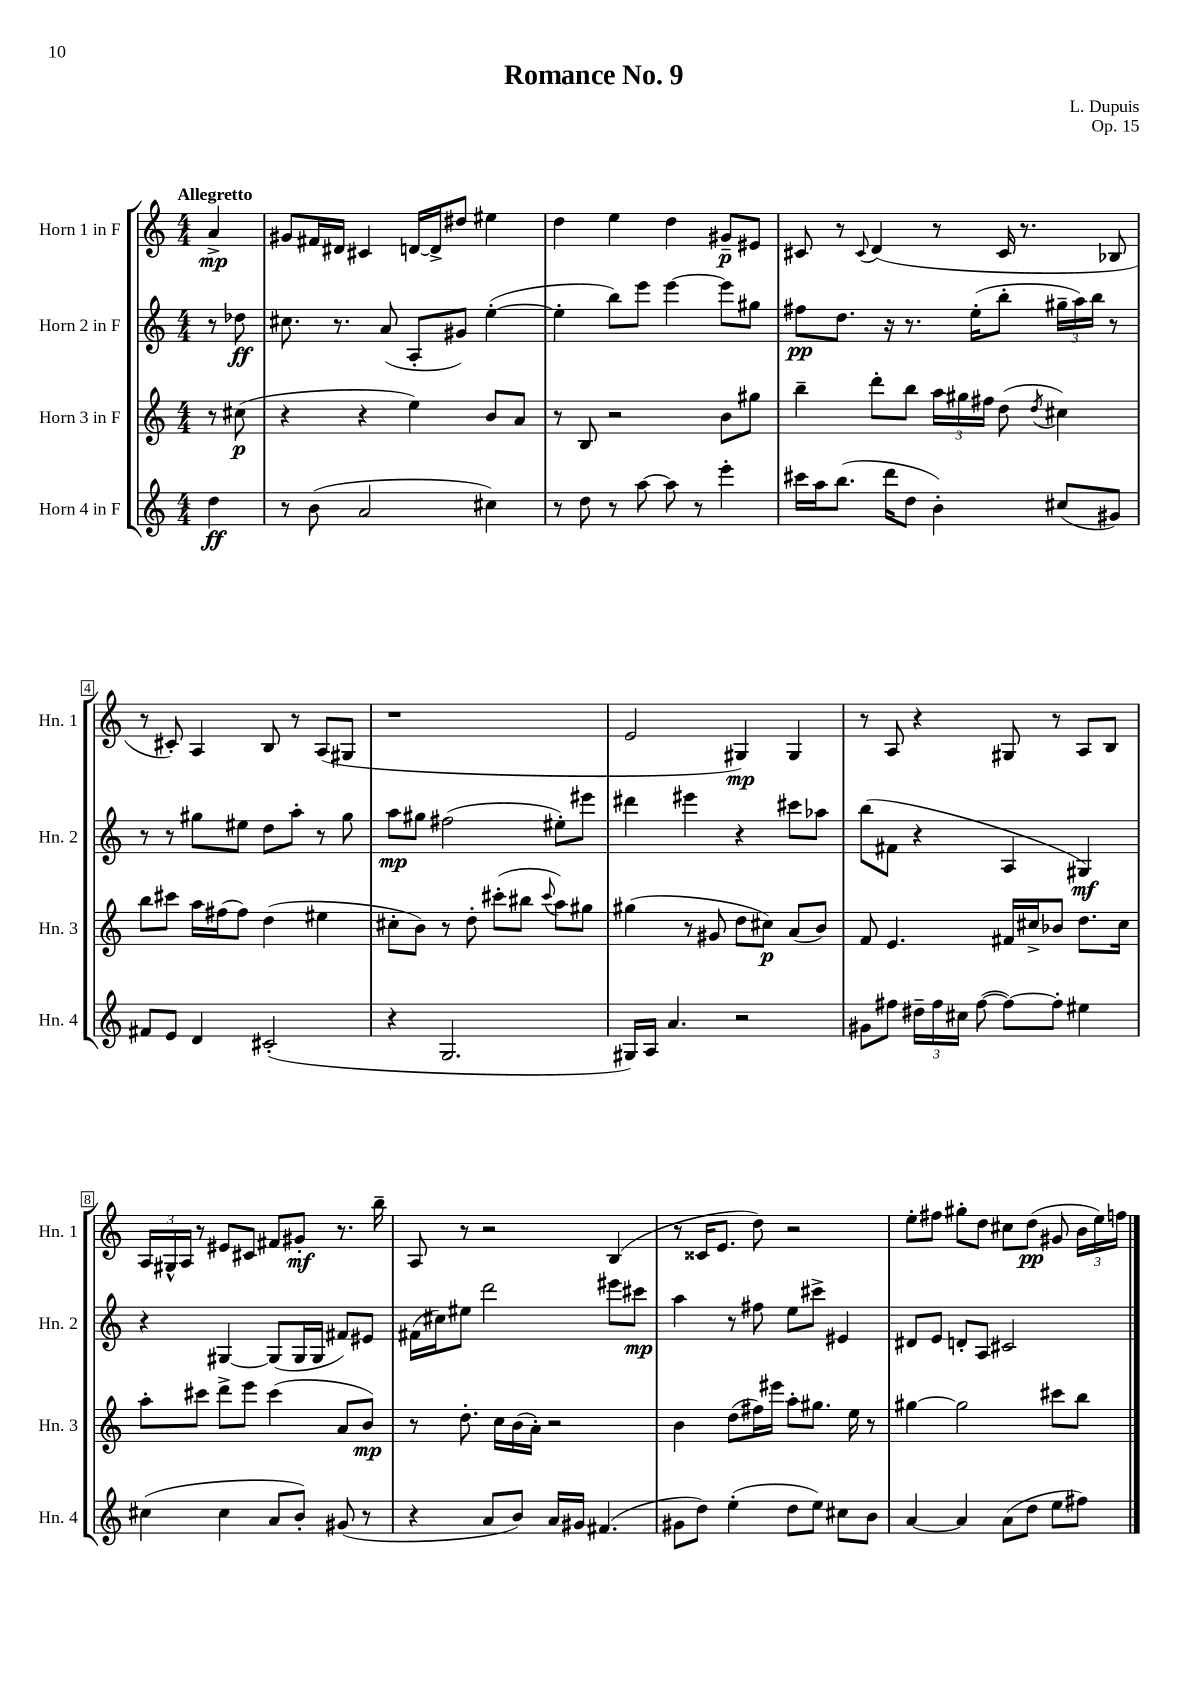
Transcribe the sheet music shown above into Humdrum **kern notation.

**kern	**kern	**kern	**kern
*staff4	*staff3	*staff2	*staff1
*clefG2	*clefG2	*clefG2	*clefG2
*k[]	*k[]	*k[]	*k[]
*M4/4	*M4/4	*M4/4	*M4/4
4dd	8r	8r	4a^
.	(8cc#	8dd-	.
=	=	=	=
8r	4r	8.cc#	8g#
(8b	.	.	16f#
.	.	8.r	16d#
2a	4r	.	4c#
.	.	(8a	.
.	4ee)	8A'	[16d
.	.	.	16d^]
.	.	8g#)	8dd#
4cc#)	8b	([4ee'	4ee#
.	8a	.	.
=	=	=	=
8r	8r	4ee']	4dd
8dd	8B	.	.
8r	2r	8bb)	4ee
[8aa	.	8eee	.
8aa]	.	[4eee	4dd
8r	.	.	.
4eee'	8b	8eee]	8g#~
.	8gg#	8gg#	8e#
=	=	=	=
16ccc#	4bb~	8ff#	8c#
16aa	.	.	.
(8.bb	.	8.dd	8r
.	.	.	8qqc#
.	8ddd'	.	(4d
16ddd	.	16r	.
8dd	8bb	8.r	.
4b')	24aa	.	8r
.	24gg#	.	.
.	.	(16ee'	.
.	24ff#	.	.
.	(8dd	8bb'	16c#
.	.	.	8.r
.	8qdd	.	.
(8cc#	4cc#)	24gg#~	.
.	.	24aa)	.
.	.	24bb	.
8g#)	.	8r	8B-
=	=	=	=
8f#	8bb	8r	8r
8e	8ccc#	8r	8c#')
4d	16aa	8gg#	4A
.	(16ff#	.	.
.	8ff#)	8ee#	.
(2c#'	(4dd	8dd	8B
.	.	8aa'	8r
.	4ee#	8r	(8A
.	.	8gg#	8G#
=	=	=	=
4r	8cc#'	8aa	1r
.	8b)	8gg#	.
2.G	8r	(2ff#	.
.	8dd'	.	.
.	(8ccc#'	.	.
.	8bb#	.	.
.	8qqccc#	.	.
.	8aa)	8ee#')	.
.	8gg#	8eee#	.
=	=	=	=
16G#)	(4gg#	4ddd#	2e
16A	.	.	.
4.a	.	.	.
.	8r	4eee#	.
.	8g#	.	.
2r	8dd	4r	4G#)
.	8cc#)	.	.
.	(8a	8ccc#	4G#
.	8b)	8aa-	.
=	=	=	=
8g#	8f	(8bb	8r
8ff#	4.e	8f#	8A
24dd#~	.	4r	4r
24ff#	.	.	.
24cc#	.	.	.
([8ff#	.	.	.
8ff#_)	16f#	4A	8G#
.	16cc#^	.	.
8ff#']	8b-	.	8r
4ee#	8.dd	4G#)	8A
.	.	.	8B
.	16cc#	.	.
=	=	=	=
(4cc#	8aa'	4r	24A
.	.	.	24G#^^
.	.	.	24A
.	8ccc#	.	8r
4cc#	8ddd^	[4G#	8e#
.	8eee	.	8c#
8a	(4ccc#	(8G#]	8f#
8b')	.	16G#	8g#'
.	.	16G#	.
(8g#	8a	8f#)	8.r
8r	8b)	8e#	.
.	.	.	16bb~
=	=	=	=
4r	8r	(16f#	8A
.	.	16cc#)	.
.	8.dd'	8ee#	8r
8a	.	2ddd	2r
.	16cc	.	.
8b)	(16b	.	.
.	16a')	.	.
16a	2r	.	.
16g#	.	.	.
(4.f#	.	.	.
.	.	8eee#	(4B
.	.	8ccc#	.
=	=	=	=
8g#	4b	4aa	8r
8dd)	.	.	16c##
.	.	.	8.e
(4ee'	(8dd	8r	.
.	16ff#)	8ff#	8dd)
.	16eee#	.	.
8dd	8aa'	8ee	2r
8ee)	8.gg#	8ccc#^	.
8cc#	.	4e#	.
.	16ee	.	.
8b	8r	.	.
=	=	=	=
[4a	[4gg#	8d#	8ee'
.	.	8e	8ff#
4a]	2gg#]	8d'	8gg#'
.	.	8A	8dd
(8a	.	2c#	8cc#
8dd	.	.	(8dd
8ee	8ccc#	.	8g#
8ff#)	8bb	.	24b
.	.	.	24ee)
.	.	.	24ff
==	==	==	==
*-	*-	*-	*-
